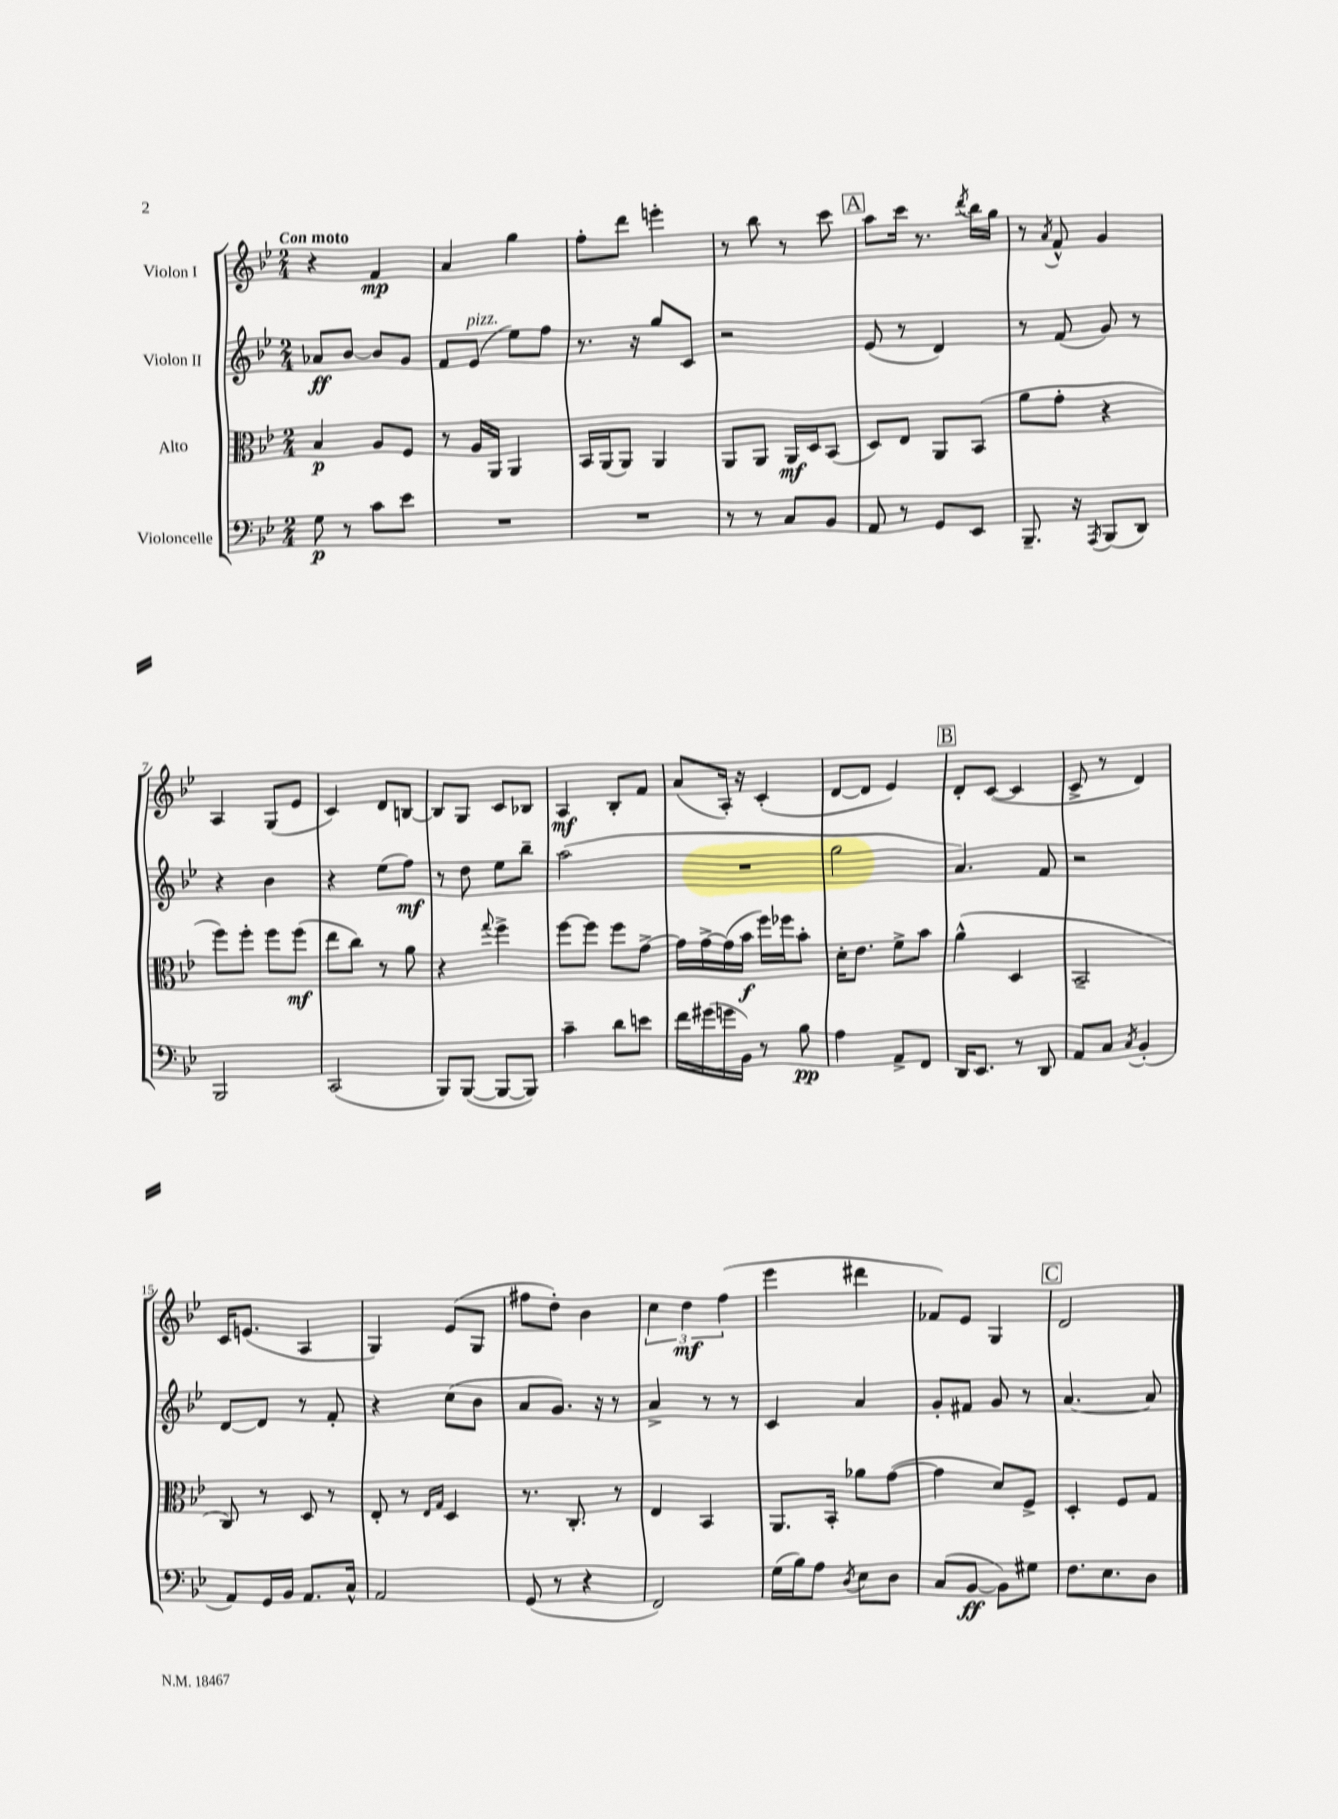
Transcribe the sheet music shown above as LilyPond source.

<<
\new StaffGroup <<
\new Staff = "s0" \with { instrumentName = "Violon I" } {
    \clef treble \key bes \major \numericTimeSignature \time 2/4 \tempo "Con moto"
    r4 f'4\mp |
    a'4 g''4 |
    f''8-. d'''8 e'''4-. |
    r8 bes''8 r8 c'''8 |
    \mark \markup { \box "A" } a''8 c'''16 r8. \acciaccatura { d'''8 } bes''16 g''16 |
    r8 \acciaccatura { a'8 } f'8-^ g'4 |
    a4 g8( ees'8 |
    c'4) d'8 b8~ |
    b8 g8 c'8 bes8 |
    a4\mf bes8-. f'8 |
    a'8( a16-.) r16 c'4-.( |
    d'8~ d'8 ees'4) |
    \mark \markup { \box "B" } d'8-. c'8~( c'4 |
    c'8-> r8 d'4) |
    c'16 e'8.( a4 |
    g4) ees'8( g8 |
    fis''8 d''8-.) bes'4 |
    \tuplet 3/2 { c''4 d''4\mf f''4( } |
    ees'''4 dis'''4 |
    fes'8) ees'8 g4 |
    \mark \markup { \box "C" } d'2 \bar "|." |
}
\new Staff = "s1" \with { instrumentName = "Violon II" } {
    \clef treble \key bes \major \numericTimeSignature \time 2/4
    aes'8\ff bes'8~ bes'8 g'8 |
    f'8 ees'8^\markup { \italic "pizz." }( ees''8) f''8 |
    r8. r16 g''8 c'8 |
    r2 |
    \mark \markup { \box "A" } ees'8( r8 d'4) |
    r8 f'8( g'8) r8 |
    r4 bes'4 |
    r4 ees''8( f''8\mf) |
    r8 d''8 ees''8 bes''8-- |
    a''2( |
    R2 |
    g''2 |
    \mark \markup { \box "B" } a'4.) f'8 |
    r2 |
    d'8~ d'8 r8 f'8-. |
    r4 c''8( bes'8 |
    a'8 g'8.) r16 r8 |
    a'4-> r8 r8 |
    c'4 a'4 |
    g'8-. fis'8 g'8 r8 |
    \mark \markup { \box "C" } a'4.~ a'8 \bar "|." |
}
\new Staff = "s2" \with { instrumentName = "Alto" } {
    \clef alto \key bes \major \numericTimeSignature \time 2/4
    bes4\p a8 f8 |
    r8 a16 a,16 a,4 |
    bes,16 a,16( a,8) a,4 |
    a,8 a,8 a,16\mf d16 bes,8( |
    \mark \markup { \box "A" } d8) ees8 a,8 bes,8( |
    a'8 g'8-. r4 |
    f''8) f''8-. f''8 f''8\mf( |
    ees''8 c''8) r8 a'8 |
    r4 \appoggiatura { g''8 } f''4-> |
    f''8~ f''8 f''8 g'8~-> |
    g'16 g'16~-> g'16( bes'16\f f''16) fes''16 bes'8-. |
    d'16-. ees'8. f'8-> bes'8 |
    \mark \markup { \box "B" } a'4-^( d4 |
    bes,2-- |
    c8) r8 d8 r8 |
    ees8-. r8 \grace { ees16 g16 } d4 |
    r8. c8.-. r8 |
    ees4 bes,4 |
    a,8. bes,16-. aes'8 g'8~( |
    g'4 d'8) f8-> |
    \mark \markup { \box "C" } d4-. f8 g8 \bar "|." |
}
\new Staff = "s3" \with { instrumentName = "Violoncelle" } {
    \clef bass \key bes \major \numericTimeSignature \time 2/4
    g8\p r8 c'8 ees'8 |
    R2 |
    R2 |
    r8 r8 c8 bes,8 |
    \mark \markup { \box "A" } a,8 r8 g,8 ees,8 |
    bes,,8.-- r16 \acciaccatura { a,,8 } bes,,8( d,8) |
    bes,,2 |
    c,2( |
    bes,,8) bes,,8~( bes,,8~ bes,,8) |
    c'4-- d'8 e'8 |
    f'16 gis'16( g'16 bes,16) r8 bes8\pp |
    a4 a,8-> f,8 |
    \mark \markup { \box "B" } d,16 ees,8. r8 d,8 |
    a,8 c8 \acciaccatura { c8 } bes,4-.( |
    a,8) g,16 bes,16 a,8. c16-^ |
    a,2 |
    g,8( r8 r4 |
    f,2) |
    g16( bes16) a8 \acciaccatura { d8 } ees8 d8 |
    c8( bes,8~\ff bes,8) gis8 |
    \mark \markup { \box "C" } f8. ees8. d8 \bar "|." |
}
>>
>>
